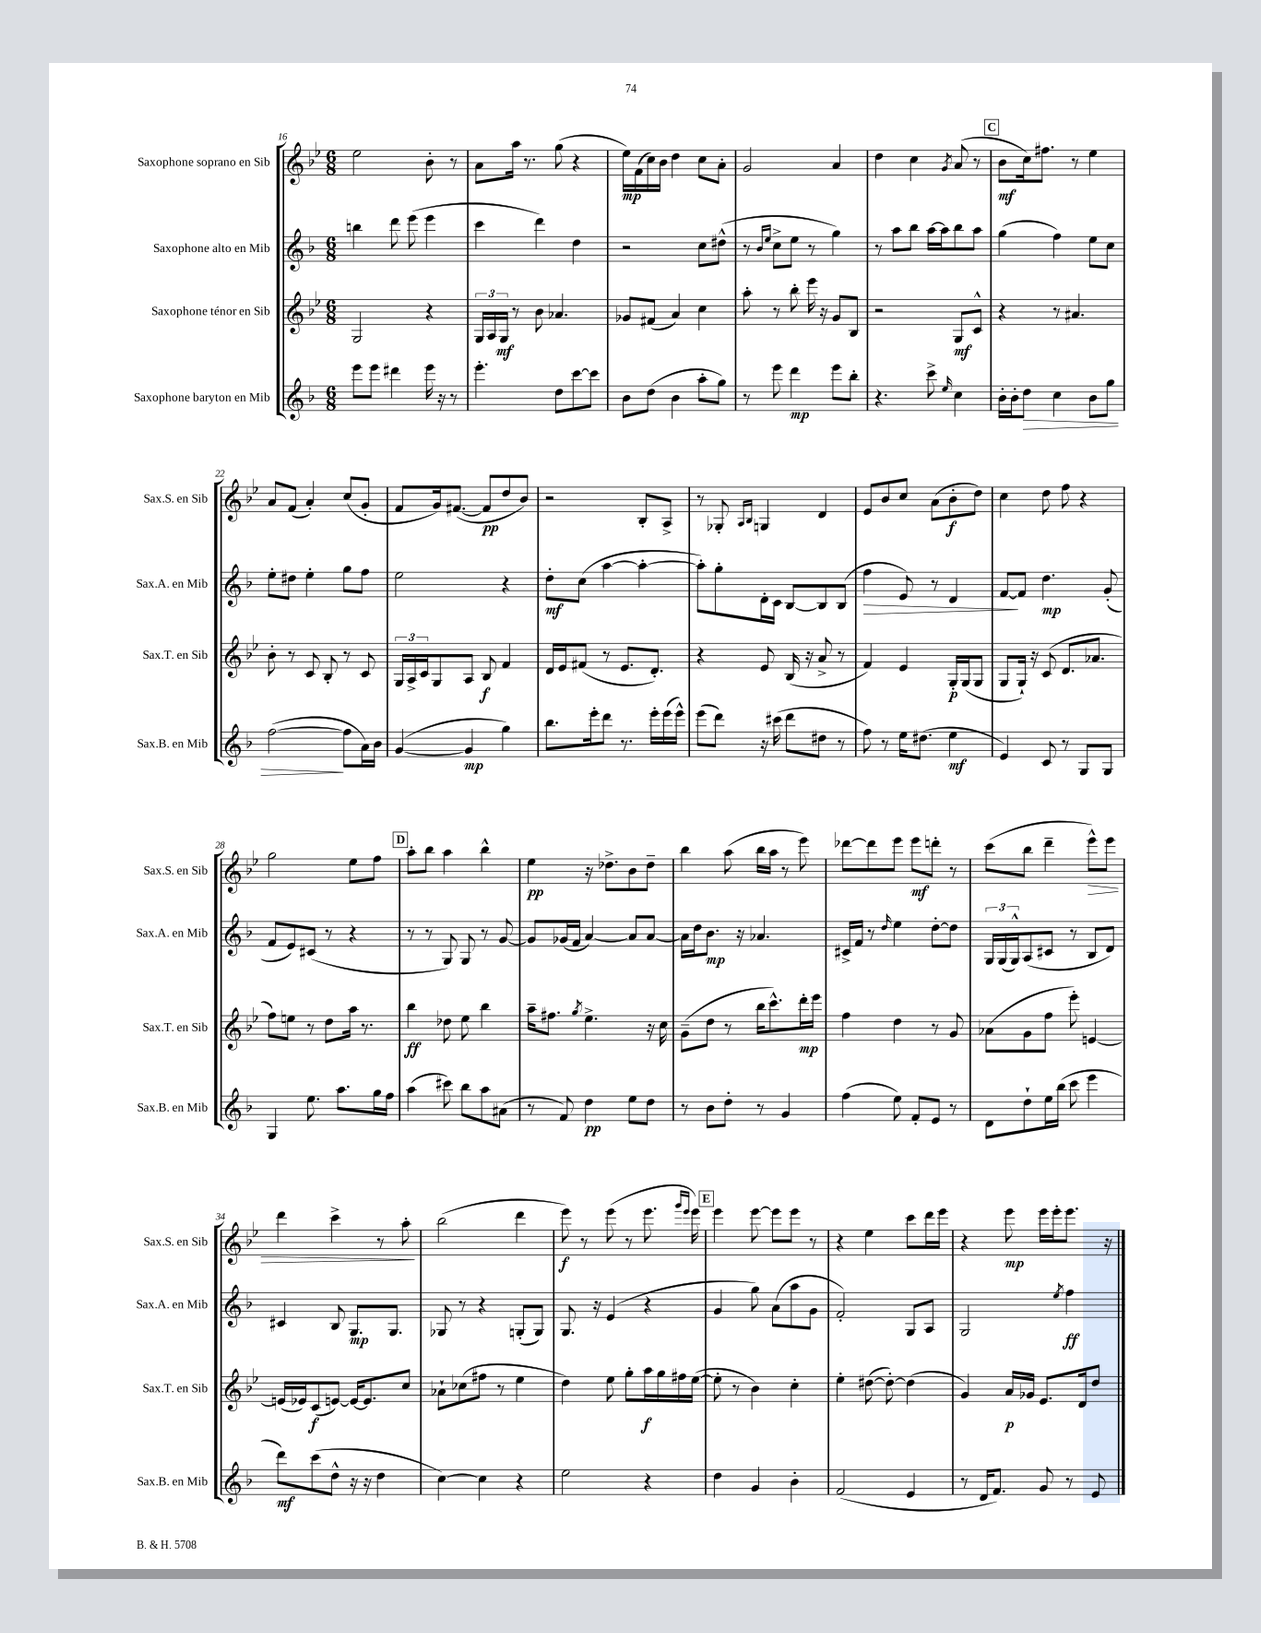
<<
\new StaffGroup <<
\new Staff = "s0" \with { instrumentName = "Saxophone soprano en Sib" shortInstrumentName = "Sax.S. en Sib" } {
    \clef treble \key bes \major \numericTimeSignature \time 6/8
    ees''2 bes'8-. r8 |
    a'8 a''16 r8. g''8( r4 |
    ees''16\mp) f'16( c''16) bes'16 d''4 c''8 a'8-. |
    g'2 a'4 |
    d''4 c''4 \acciaccatura { g'8 } a'8( r8 |
    \mark \markup { \box "C" } bes'8\mf c''16) fis''8. r8 ees''4 |
    a'8 f'8( a'4-.) c''8( g'8-. |
    f'8 g'16) fis'8.~( fis'8\pp d''8 bes'8) |
    r2 bes8-. a8-> |
    r8 ges8-. \grace { a16 bes16 } g4 d'4 |
    ees'8 bes'8 c''8 a'8( bes'8-.\f d''8) |
    c''4 d''8 f''8 r4 |
    g''2 ees''8 f''8 |
    \mark \markup { \box "D" } a''8-. bes''8 a''4 bes''4-^ |
    ees''4\pp r16 des''8.-> bes'8 des''8-- |
    bes''4 a''8( bes''16 a''16 r8 ees'''8) |
    des'''8~ des'''8 ees'''8 ees'''8\mf d'''8-. r8 |
    c'''8( bes''8 d'''4-- ees'''8-^\>) ees'''8 |
    d'''4 c'''4-> r8 a''8-.\! |
    bes''2( d'''4 |
    ees'''8\f) r8 ees'''8( r8 ees'''8. \grace { g'''16 ees'''16 } ees'''16) |
    \mark \markup { \box "E" } ees'''4 ees'''8~ ees'''8 ees'''8 r8 |
    r4 ees''4 c'''8 d'''16 ees'''16 |
    r4 ees'''8\mp ees'''16 ees'''16-. ees'''8. r16 \bar "|." |
}
\new Staff = "s1" \with { instrumentName = "Saxophone alto en Mib" shortInstrumentName = "Sax.A. en Mib" } {
    \clef treble \key f \major \numericTimeSignature \time 6/8
    b''4 d'''8 e'''8( e'''4 |
    c'''4 d'''4) d''4 |
    r2 c''8 dis''8-^( |
    r8 \grace { bes'16 e''16 } c''8-> e''8 r8 g''4) |
    r8 a''8 bes''8 a''16~ a''16 bes''8 a''8 |
    \mark \markup { \box "C" } g''4( f''4) e''8 c''8 |
    e''8-. dis''8 e''4-. g''8 f''8 |
    e''2 r4 |
    d''8-.\mf c''8( a''4~ a''4~-. |
    a''8-.) g''8-. d'16-. c'16 bes8~ bes8 bes8( |
    f''4\> e'8) r8 d'4 |
    f'8~\! f'8 d''4.\mp g'8-.( |
    f'8 e'8) cis'8( r8 r4 |
    \mark \markup { \box "D" } r8 r8 g8) g8 r8 g'8~ |
    g'8 ges'16( f'16 a'4~) a'8 a'8~ |
    a'16 d''16 bes'8.\mp r16 aes'4. |
    cis'16-> f'16 r8 \grace { d''16 } e''4 d''8~-. d''8 |
    \tuplet 3/2 { g16 g16( g16-^) } a8( cis'8 r8 bes8 d'8) |
    cis'4 bes8 g8.\mp g8. |
    ges8 r8 r4 g8-.( g8) |
    g8. r16 e'4( r4 |
    \mark \markup { \box "E" } g'4 g''8) a'8( a''8 g'8 |
    f'2-.) g8 a8 |
    g2 \acciaccatura { e''8 } f''4\ff \bar "|." |
}
\new Staff = "s2" \with { instrumentName = "Saxophone ténor en Sib" shortInstrumentName = "Sax.T. en Sib" } {
    \clef treble \key bes \major \numericTimeSignature \time 6/8
    g2 r4 |
    \tuplet 3/2 { g16 a16 g16\mf } r8 bes'8 aes'4. |
    ges'8 fis'8( a'4) c''4 |
    a''8-. r8 bes''8-. ees'''16 r16 g'8 bes8 |
    r2 g8\mf c'8-^ |
    \mark \markup { \box "C" } r4 r8 ais'4. |
    bes'8-. r8 c'8 bes8-. r8 c'8 |
    \tuplet 3/2 { g16 a16-> c'16 } g8 a8 bes8\f f'4 |
    d'16 ees'16 fis'8( r8 ees'8. d'8.-.) |
    r4 ees'8 bes16( r16 a'8-> r8 |
    f'4) ees'4 g16-.\p g16( g8 |
    g8 g16-!) r16 c'8( d'8. aes'8. |
    f''8) e''8 r8 d''8 a''16 r8. |
    \mark \markup { \box "D" } bes''4\ff des''8 ees''8 bes''4 |
    a''16-- fis''8. \acciaccatura { g''8 } ees''4.-> r16 c''16 |
    g'8--( d''8 r8 bes''16 c'''8.-^) d'''16-.\mp ees'''16 |
    f''4 d''4 r8 g'8 |
    aes'8( g'8 f''8 ees'''8-.) e'4~ |
    e'16( ees'16) c'8\f( e'8~) e'16~ e'8. c''8 |
    aes'8-! ces''8( fis''8 r8 ees''4 |
    d''4) ees''8 g''8-. a''16\f g''16 fis''16 ees''16~( |
    \mark \markup { \box "E" } ees''8-. r8 bes'4) c''4-. |
    ees''4-. dis''8~( dis''8~-.) dis''4( |
    g'4) a'16\p ges'16 ees'8. d'16 d''8 \bar "|." |
}
\new Staff = "s3" \with { instrumentName = "Saxophone baryton en Mib" shortInstrumentName = "Sax.B. en Mib" } {
    \clef treble \key f \major \numericTimeSignature \time 6/8
    e'''8 e'''8 dis'''4 e'''16 r16 r8 |
    e'''4.-. d''8 c'''8~ c'''8 |
    bes'8 d''8( bes'4 a''8-. g''8) |
    r8 e'''8 d'''4\mp e'''8 bes''8-. |
    r4. c'''8-> \grace { e''16 } c''4 |
    \mark \markup { \box "C" } bes'16-. bes'16-. d''8\> c''4 bes'8 g''8 |
    f''2~\!( f''8 a'16) bes'16 |
    g'4~( g'4\mp g''4) |
    bes''8. e'''16-. d'''8 r8. e'''16-. e'''16( e'''16-^) |
    e'''8( d'''8) r16 cis'''16( d'''8 dis''8 r8 |
    f''8) r8 e''16 dis''8.( e''4\mf |
    e'4) c'8 r8 g8 g8 |
    g4 e''8. a''8. g''16 f''16 |
    \mark \markup { \box "D" } a''4( cis'''8) bes''8 a''8 ais'8( |
    r8 f'8) d''4\pp e''8 d''8 |
    r8 bes'8 d''8-. r8 g'4 |
    f''4( e''8) f'8-. e'8 r8 |
    d'8 d''8-! e''16 bes''16( c'''8 e'''4 |
    d'''8\mf) c'''8( d''8-^ r16 r16 d''4 |
    c''4~) c''4 r4 |
    e''2 r4 |
    \mark \markup { \box "E" } d''4 g'4 bes'4-. |
    f'2( e'4 |
    r8 d'16 f'8.) g'8 r8 e'8 \bar "|." |
}
>>
>>
\layout { \context { \Score currentBarNumber = #16 } }
